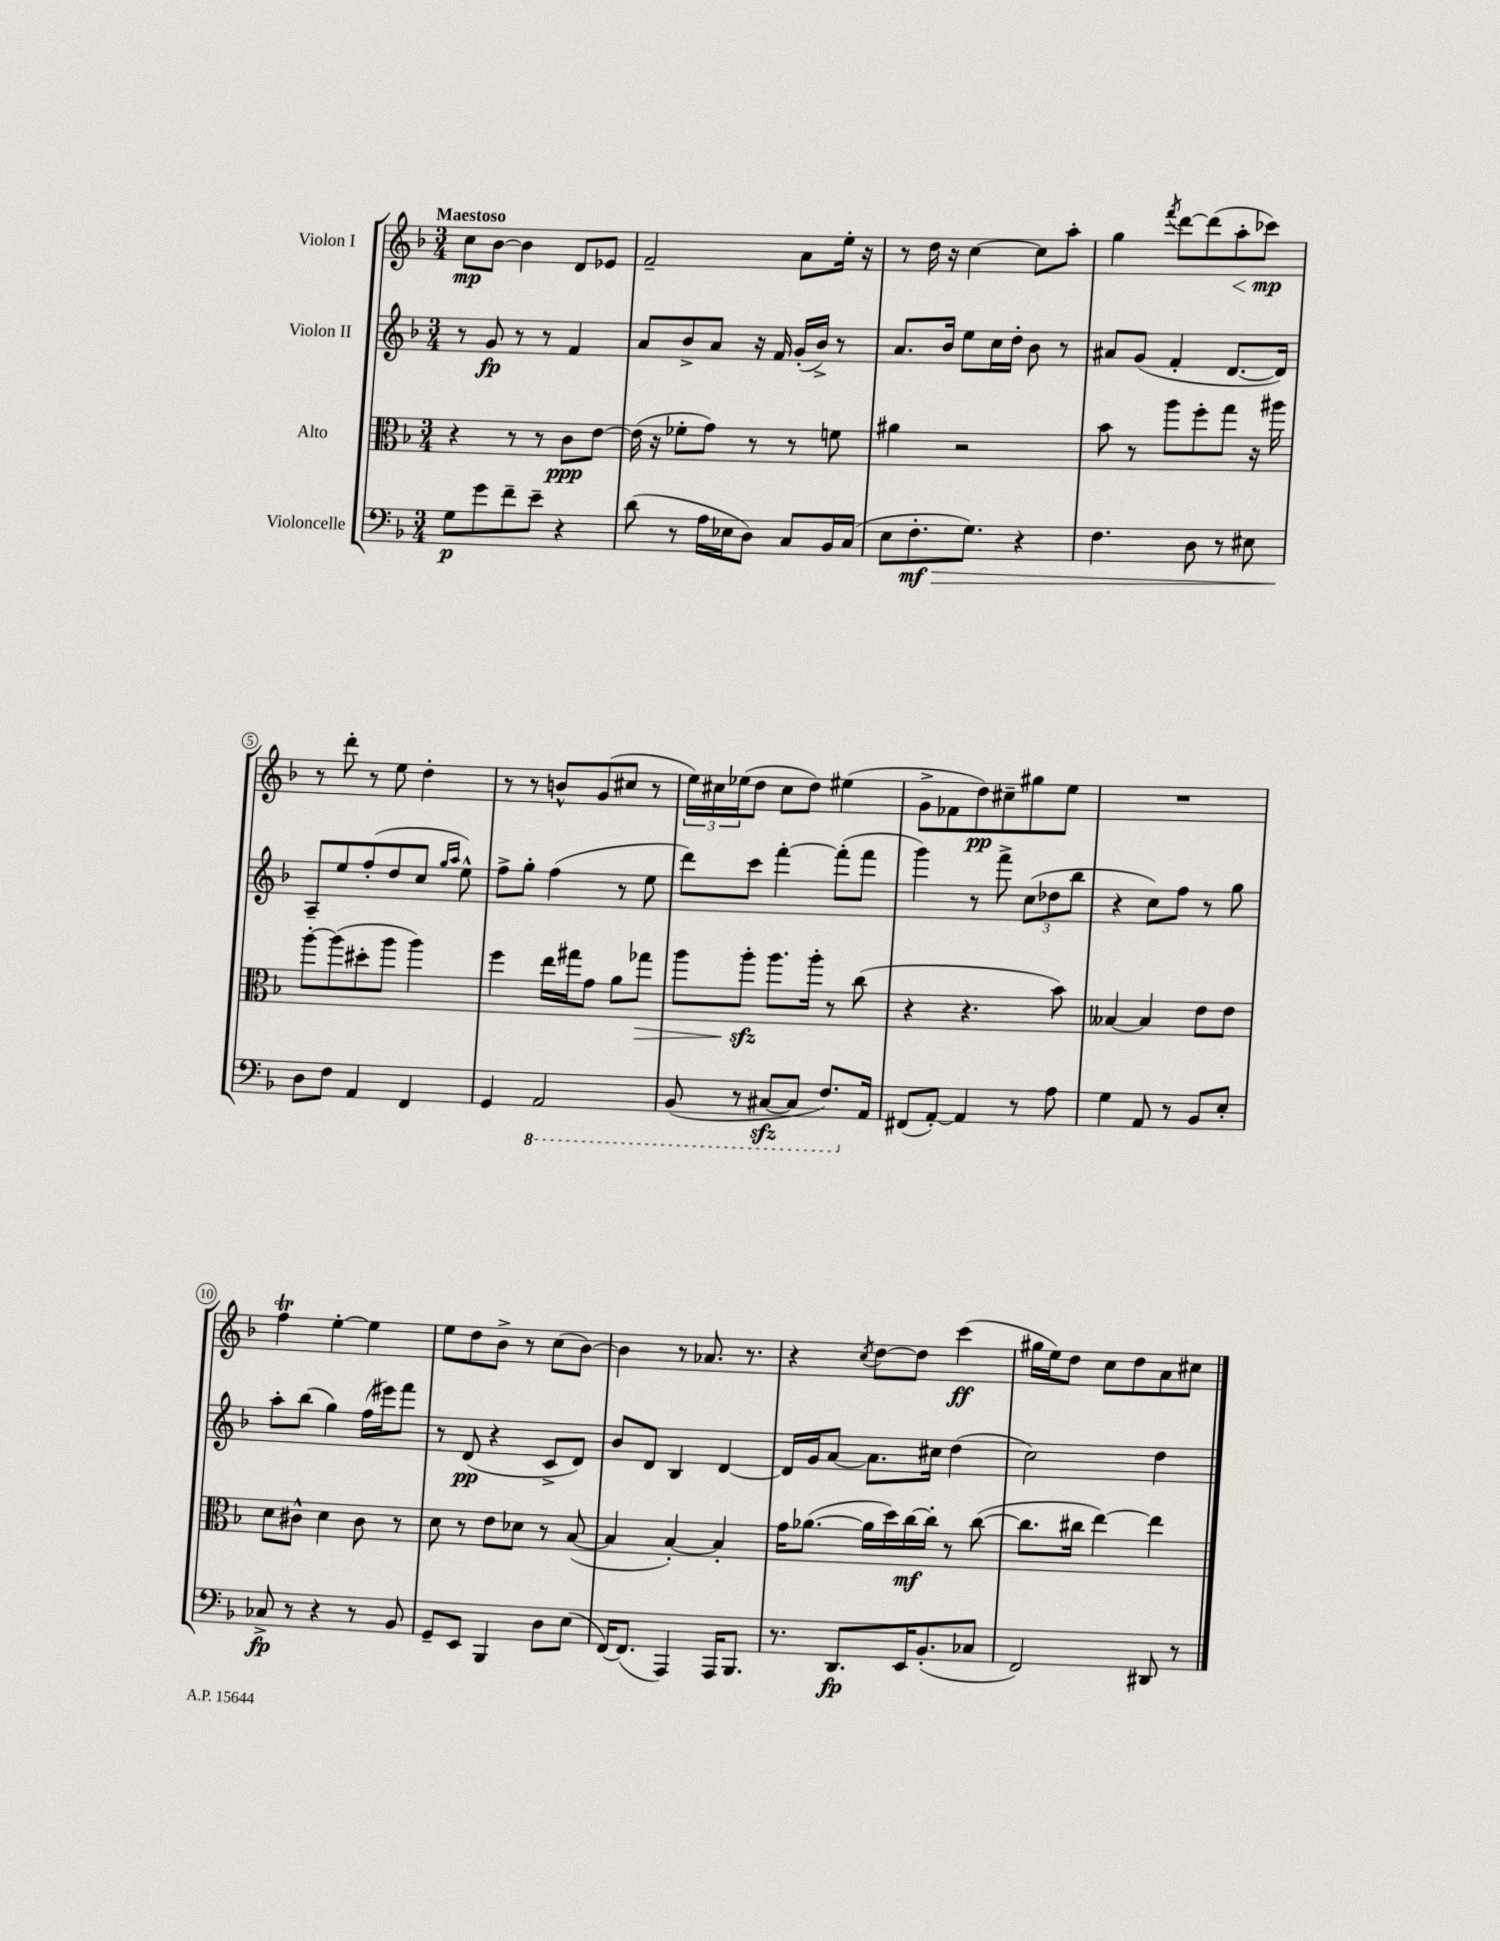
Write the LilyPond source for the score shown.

<<
\new StaffGroup <<
\new Staff = "s0" \with { instrumentName = "Violon I" } {
    \clef treble \key f \major \numericTimeSignature \time 3/4 \tempo "Maestoso"
    c''8\mp bes'8~ bes'4 d'8 ees'8 |
    f'2-- a'8 e''16-. r16 |
    r8 d''16 r16 c''4~ c''8 a''8-. |
    g''4 \acciaccatura { f'''8 } d'''8~ d'''8( a''8-.\< ces'''8\mp\!) |
    r8 d'''8-. r8 e''8 d''4-. |
    r8 r8 b'8-^ g'8( cis''8 r8 |
    \tuplet 3/2 { e''16) cis''16 ees''16( } d''8 cis''8 d''8) eis''4( |
    g'8-> fes'8 d''8\pp) cis''8-- gis''8 e''8 |
    R2. |
    f''4\trill e''4~-. e''4 |
    e''8 d''8 bes'8-> r8 c''8( bes'8~) |
    bes'4 r8 aes'8. r8. |
    r4 \acciaccatura { c''8 } d''8~ d''8 c'''4\ff( |
    gis''16 e''16) d''8 c''8 d''8 a'8 cis''8 \bar "|." |
}
\new Staff = "s1" \with { instrumentName = "Violon II" } {
    \clef treble \key f \major \numericTimeSignature \time 3/4
    r8 g'8\fp r8 r8 f'4 |
    a'8 bes'8-> a'8 r16 f'16 g'16-.( bes'16->) r8 |
    a'8. bes'16 e''8 c''16 d''16-. bes'8 r8 |
    ais'8 g'8( f'4-. d'8.~ d'16) |
    a8-- e''8 f''8-.( d''8 c''8 \grace { g''16 a''16 } e''8-^) |
    f''8-> g''8-. f''4( r8 e''8 |
    d'''8) c'''8 f'''4~-. f'''8-.( f'''8 |
    g'''4) r8 f'''8-> \tuplet 3/2 { c''8( des''8 bes''8 } |
    r4 c''8) f''8 r8 g''8 |
    a''8-. bes''8( g''4) f''16( eis'''16) f'''8 |
    r8 d'8\pp( r4 c'8-> d'8) |
    bes'8 d'8 bes4 d'4~ |
    d'16 g'16 a'8~ a'8. cis''16 d''4( |
    c''2) d''4 \bar "|." |
}
\new Staff = "s2" \with { instrumentName = "Alto" } {
    \clef alto \key f \major \numericTimeSignature \time 3/4
    r4 r8 r8 c'8\ppp e'8~ |
    e'16( r16 fes'8-. g'8) r8 r8 f'8 |
    ais'4 r2 |
    bes'8 r8 a''8 f''8-. g''8 r16 ais''16 |
    a''8~-. a''8( dis''8-. a''8 a''4) |
    f''4 e''16 gis''16 g'8 a'8 ges''8\> |
    a''8 a''8-.\sfz\! a''8. a''16-. r8 c''8( |
    r4 r4. bes'8) |
    beses4~ beses4 e'8 e'8 |
    d'8 cis'8-^ d'4 cis'8 r8 |
    d'8 r8 e'8 des'8 r8 bes8~( |
    bes4 bes4~-.) bes4-. |
    g'16 aes'8.~( aes'16 d''16) c''16~\mf c''16-. r8 c''8~( |
    c''8. cis''16 e''4~) e''4 \bar "|." |
}
\new Staff = "s3" \with { instrumentName = "Violoncelle" } {
    \clef bass \key f \major \numericTimeSignature \time 3/4
    g8\p g'8 f'8-- e'8-- r4 |
    d'8( r8 a16 ees16 d8) c8 bes,16 c16( |
    e8 f8.-.\mf\> g8.) r4 |
    f4. d8 r8 eis8 |
    d8\! f8 a,4 f,4 |
    g,4 \ottava #-1 a,,2 |
    bes,,8( r8 cis,8~\sfz cis,8 f,8.) \ottava #0 a,16 |
    fis,8( a,8~-.) a,4 r8 a8 |
    g4 a,8 r8 bes,8 e8-. |
    ces8->\fp r8 r4 r8 bes,8 |
    g,8-- e,8 bes,,4 d8 e8( |
    f,16~) f,8.( a,,4) a,,16 bes,,8. |
    r8. d,8.\fp e,16 bes,8.-.( ces8 |
    f,2) dis,8 r8 \bar "|." |
}
>>
>>
\layout { \context { \Score \override BarNumber.stencil = #(make-stencil-circler 0.1 0.3 ly:text-interface::print) } }
